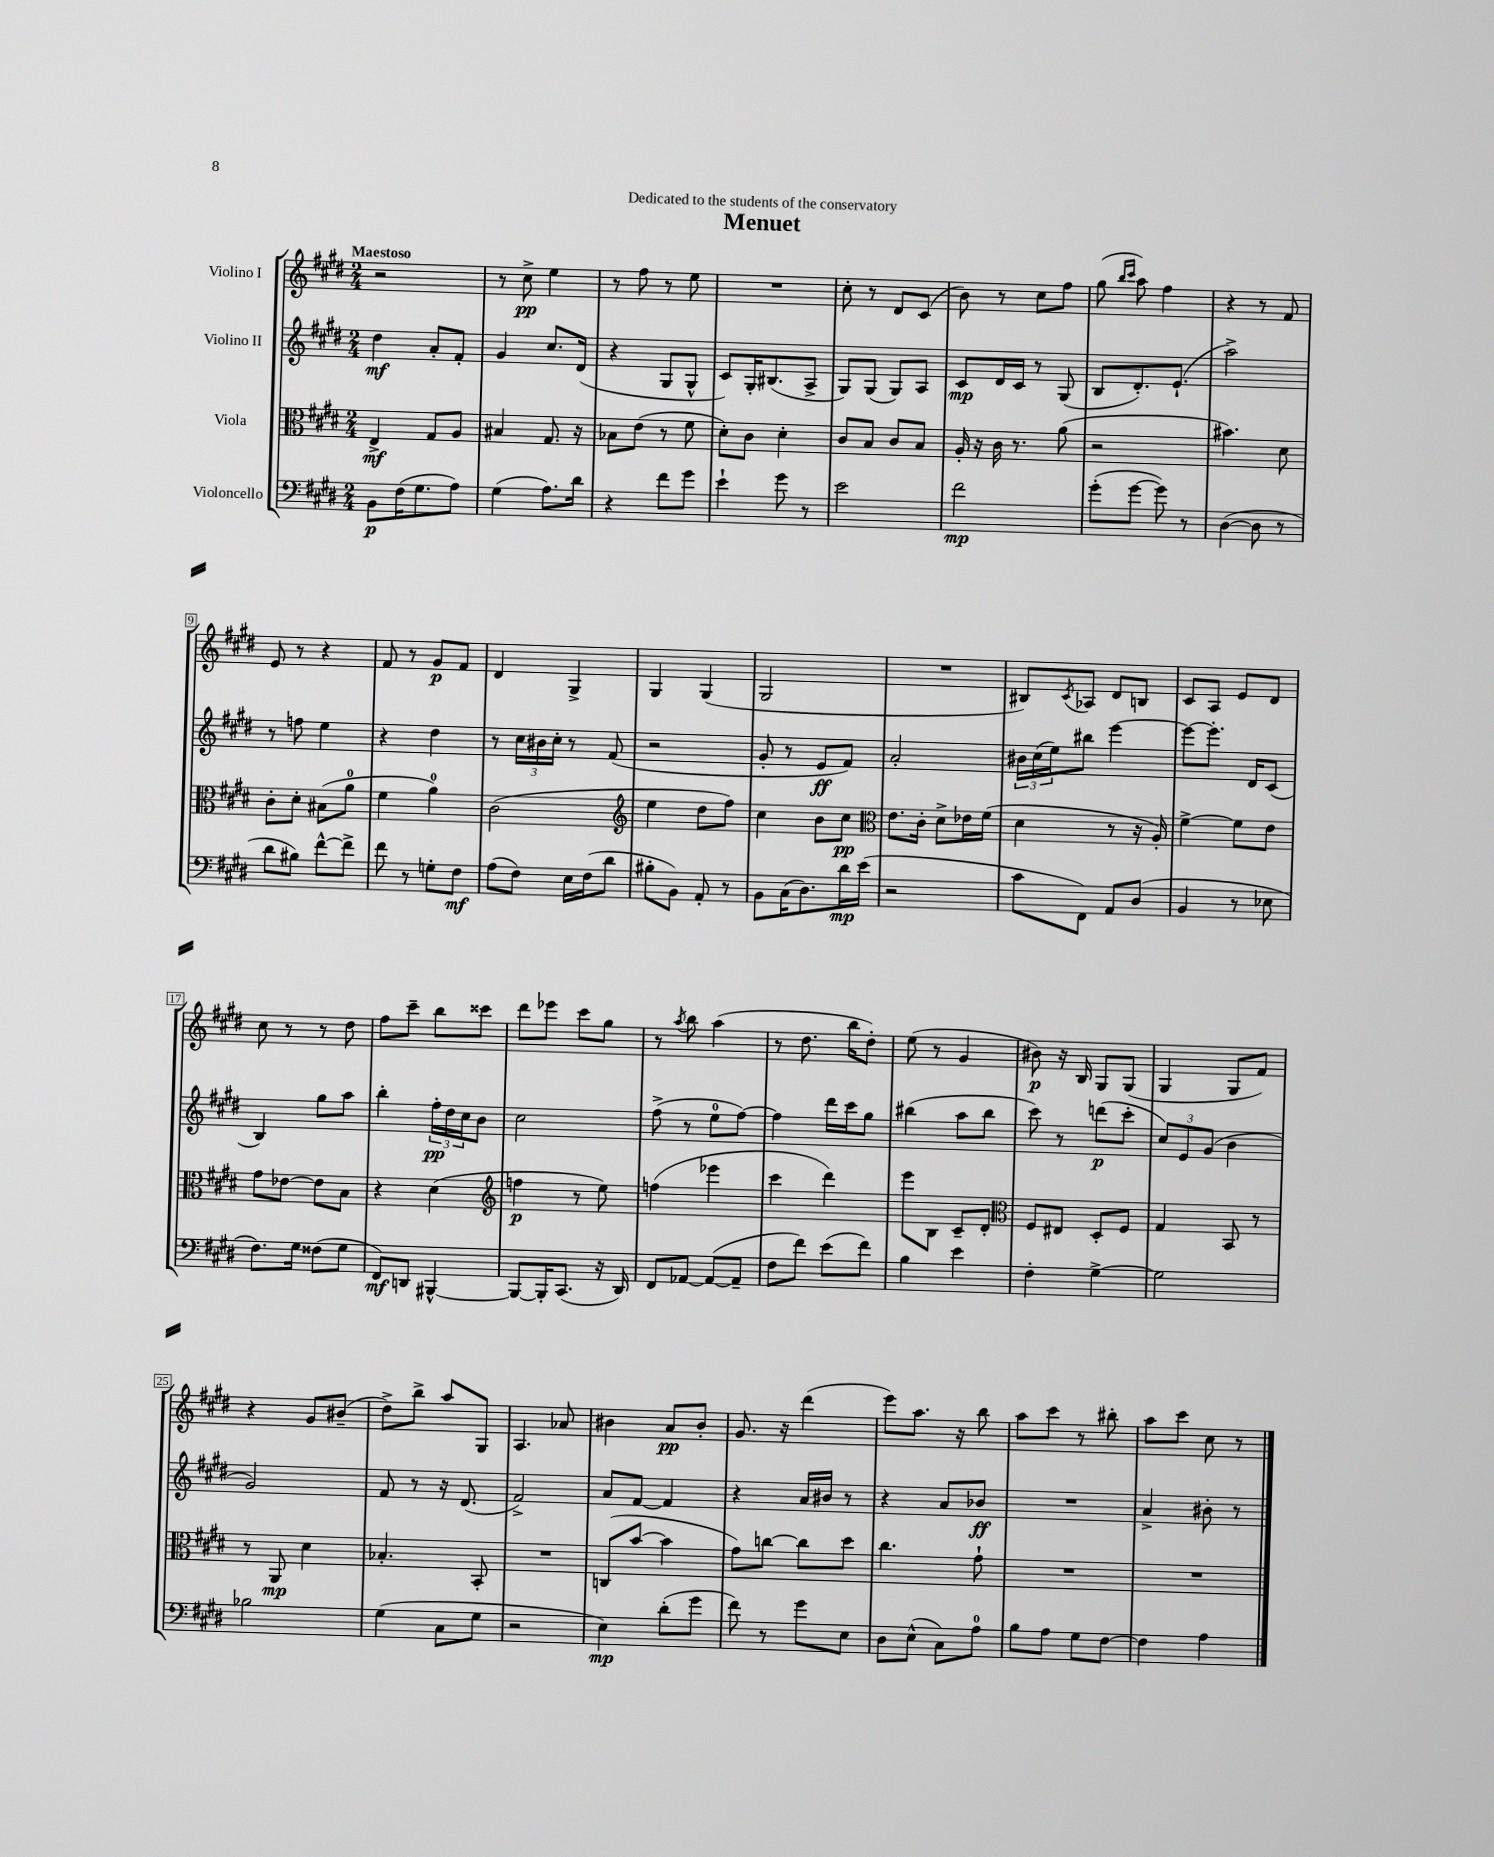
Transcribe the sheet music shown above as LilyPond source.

\header { title = "Menuet" dedication = "Dedicated to the students of the conservatory" }
<<
\new StaffGroup <<
\new Staff = "s0" \with { instrumentName = "Violino I" } {
    \clef treble \key e \major \numericTimeSignature \time 2/4 \tempo "Maestoso"
    r2 |
    r8 cis''8->\pp e''4 |
    r8 fis''8 r8 e''8 |
    R2 |
    cis''8-. r8 dis'8 cis'8( |
    b'8) r8 cis''8 fis''8 |
    gis''8( \grace { b''16 cis'''16 } a''8) fis''4 |
    r4 r8 fis'8 |
    e'8 r8 r4 |
    fis'8 r8 gis'8\p fis'8 |
    dis'4 gis4-> |
    gis4 gis4( |
    gis2 |
    R2 |
    bis8) \acciaccatura { cis'8 } aes8 dis'8 b8 |
    cis'8 a8 e'8 dis'8 |
    cis''8 r8 r8 dis''8 |
    fis''8 cis'''8-- b''8 cisis'''8 |
    dis'''8 ees'''8 cis'''8 gis''8 |
    r8 \acciaccatura { a''8 } b''8 a''4( |
    r8 dis''8. b''16 dis''8-.) |
    e''8( r8 gis'4 |
    bis'8\p) r16 b16 gis8 gis8( |
    gis4 gis8 fis'8) |
    r4 gis'8 bis'8--( |
    dis''8->) b''8-> a''8 gis8 |
    a4. aes'8 |
    bis'4 a'8\pp bis'8-. |
    gis'8. r16 dis'''4( |
    e'''8) a''8. r16 b''8 |
    a''8 cis'''8 r8 bis''8-. |
    a''8 cis'''8 cis''8 r8 \bar "|." |
}
\new Staff = "s1" \with { instrumentName = "Violino II" } {
    \clef treble \key e \major \numericTimeSignature \time 2/4
    dis''4\mf a'8-. fis'8-. |
    gis'4 cis''8. dis'16( |
    r4 gis8 gis8-^ |
    cis'8) gis16-. bis8.( a8-> |
    gis8) gis8( gis8) a8 |
    cis'8\mp dis'16 cis'16 r8 gis8( |
    b8 dis'8.-.) e'8.-!( |
    a''2->) |
    r8 f''8 e''4 |
    r4 dis''4 |
    r8 \tuplet 3/2 { cis''16 bis'16 cis''16-. } r8 fis'8( |
    r2 |
    gis'8-. r8 e'8\ff fis'8) |
    a'2-. |
    \tuplet 3/2 { bis'16 cis''16( e''16) } bis''8 e'''4~ |
    e'''8~ e'''8.-. dis'16 cis'8( |
    b4) gis''8 a''8 |
    b''4-. \tuplet 3/2 { fis''16-.\pp dis''16 cis''16 } b'8 |
    cis''2 |
    fis''8->( r8 e''8-0 fis''8~) |
    fis''4 dis'''16 cis'''16 gis''8 |
    bis''4( a''8 bis''8 |
    cis'''8) r8 d'''8\p( cis'''8-. |
    \tuplet 3/2 { cis''8) e'8 gis'8( } b'4 |
    gis'2) |
    fis'8 r8 r16 dis'8.( |
    fis'2->) |
    a'8 fis'8~ fis'4 |
    r4 a'16 bis'16 r8 |
    r4 a'8 bes'8\ff |
    R2 |
    a'4-> bis'8-. r8 \bar "|." |
}
\new Staff = "s2" \with { instrumentName = "Viola" } {
    \clef alto \key e \major \numericTimeSignature \time 2/4
    e4->\mf gis8 a8 |
    bis4 gis8. r16 |
    bes8 e'8( r8 fis'8 |
    dis'8-.) cis'8 dis'4-. |
    cis'8 b8 cis'8 b8 |
    a16-. r16 cis'16 r8. a'8( |
    r2 |
    bis'4.) dis'8 |
    cis'8-. dis'8-. bis8( a'8-0 |
    fis'4 a'4-0) |
    cis'2( |
    \clef treble e''4 dis''8 fis''8) |
    cis''4 b'8 cis''8\pp |
    \clef alto e'8. cis'16-. dis'8-> ees'16 fis'16( |
    dis'4 r8 r16 a16-.) |
    fis'4~-> fis'8 e'8 |
    gis'8 ees'8~ ees'8 b8 |
    r4 dis'4( |
    \clef treble f''4\p r8 e''8) |
    f''4( ees'''4 |
    cis'''4 dis'''4) |
    e'''8 b8 cis'8-- dis'8-. |
    \clef alto fis8 eis8 dis8-. fis8 |
    gis4 b,8 r8 |
    r8 a,8\mp dis'4 |
    bes4.-. b,8-. |
    R2 |
    c8( b'8~ b'4 |
    gis'8) c''8~ c''8 dis''8 |
    cis''4. gis'8-! |
    R2 |
    R2 \bar "|." |
}
\new Staff = "s3" \with { instrumentName = "Violoncello" } {
    \clef bass \key e \major \numericTimeSignature \time 2/4
    b,8\p fis16( gis8. a8) |
    gis4( a8.) dis'16 |
    r4 fis'8 gis'8 |
    e'4-! gis'8 r8 |
    e'2 |
    fis'2\mp |
    gis'8-.( gis'8~ gis'8) r8 |
    dis4~( dis8 r8 |
    dis'8 bis8) fis'8~-^ fis'8-> |
    fis'8 r8 g8-. fis8\mf |
    a8( fis8) e16 fis16( dis'8 |
    bis8-. b,8) a,8-. r8 |
    b,8 cis16( dis8.) dis'16\mp e'16( |
    r2 |
    cis'8 fis,8) a,8 dis8( |
    b,4 r8 ees8 |
    fis8.) gis16 fisis8( gis8 |
    fis,8\mf) d,8 bis,,4~-^ |
    bis,,8~ bis,,16-. cis,8.( r16 dis,16) |
    fis,8 aes,8~ aes,8~( aes,8-- |
    fis8 fis'8) e'8( fis'8) |
    b4 e'4 |
    fis4-. gis4~-> |
    gis2 |
    bes2 |
    gis4( cis8 gis8 |
    r2 |
    e4\mp) dis'8-.( gis'8 |
    fis'8) r8 gis'8 e8 |
    dis8 e8-^( cis8) a8-0 |
    b8 a8 gis8 fis8~ |
    fis4 a4 \bar "|." |
}
>>
>>
\layout { \context { \Score \override BarNumber.stencil = #(make-stencil-boxer 0.1 0.3 ly:text-interface::print) } }
